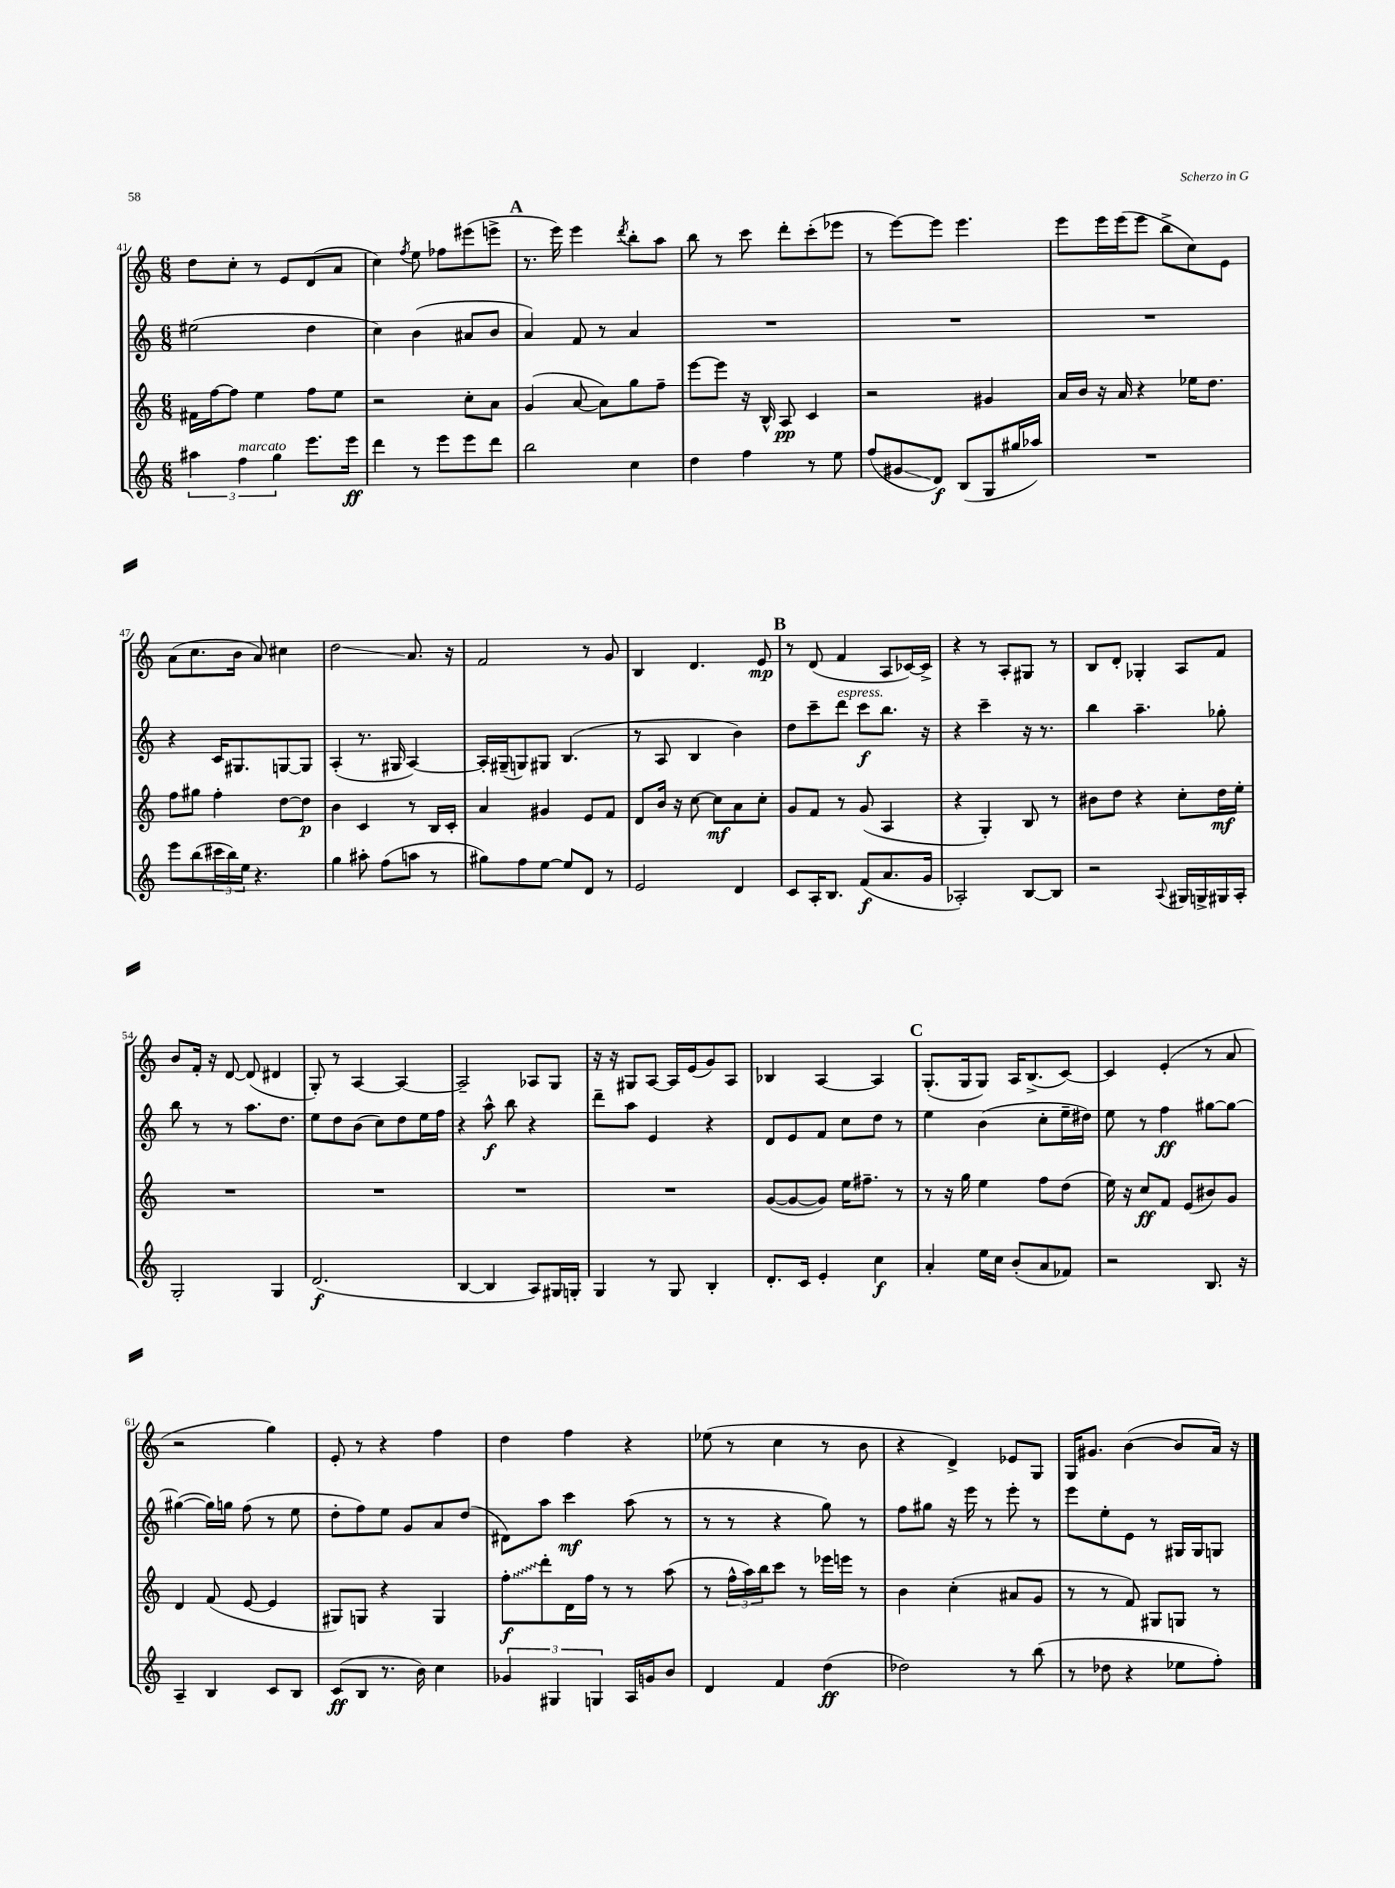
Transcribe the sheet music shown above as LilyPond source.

<<
\new StaffGroup <<
\new Staff = "s0" {
    \clef treble \key c \major \numericTimeSignature \time 6/8
    d''8 c''8-. r8 e'8 d'8( a'8 |
    c''4) \acciaccatura { f''8 } e''8 fes''8 eis'''8( e'''8-> |
    \mark \markup { \bold "A" } r8. e'''16) e'''4 \acciaccatura { d'''8 } b''8-. a''8 |
    b''8 r8 c'''8 d'''8-. c'''8-.( ees'''8 |
    r8 e'''8~) e'''8 e'''4. |
    e'''8 e'''16 e'''16( e'''8 b''8-> c''8) e'8 |
    a'8( c''8. b'16 a'8) cis''4 |
    d''2\glissando a'8. r16 |
    f'2 r8 g'8 |
    b4 d'4. e'8\mp |
    \mark \markup { \bold "B" } r8 d'8( f'4 a8 ces'16~) ces'16-> |
    r4 r8 a8-. gis8 r8 |
    b8 d'8-. ges4-. a8 f'8 |
    b'8 f'16-. r16 d'8~ d'8( dis'4 |
    g8-.) r8 a4~ a4~ |
    a2-- aes8 g8 |
    r16 r16 gis8 a8~ a16 e'16( g'8) a8 |
    bes4 a4~ a4 |
    \mark \markup { \bold "C" } g8.-.( g16 g8) a16 b8.->( c'8~) |
    c'4 e'4-.( r8 a'8 |
    r2 g''4) |
    e'8-. r8 r4 f''4 |
    d''4 f''4 r4 |
    ees''8( r8 c''4 r8 b'8 |
    r4 d'4->) ees'8 g8 |
    g16 gis'8. b'4~( b'8 a'16) r16 \bar "|." |
}
\new Staff = "s1" {
    \clef treble \key c \major \numericTimeSignature \time 6/8
    eis''2( d''4 |
    c''4) b'4( ais'8 b'8 |
    \mark \markup { \bold "A" } a'4) f'8 r8 a'4 |
    R2. |
    R2. |
    R2. |
    r4 c'16 gis8. g8~ g8 |
    a4-.( r8. gis16 a4~) |
    a16-. gis16--( g8) gis8 b4.( |
    r8 a8 b4 b'4) |
    \mark \markup { \bold "B" } d''8 c'''8-- d'''8^\markup { \italic "espress." } c'''8\f b''8. r16 |
    r4 c'''4-- r16 r8. |
    b''4 a''4.-- ges''8-. |
    b''8 r8 r8 a''8. d''8. |
    e''8 d''8 b'8( c''8) d''8 e''16 f''16 |
    r4 a''8-^\f b''8 r4 |
    d'''8-- a''8 e'4 r4 |
    d'8 e'8 f'8 c''8 d''8 r8 |
    \mark \markup { \bold "C" } e''4 b'4( c''8-. e''16-- dis''16) |
    e''8 r8 f''4\ff gis''8~ gis''8~ |
    gis''4~( gis''16) g''16 f''8( r8 e''8 |
    d''8-. f''8) e''8 g'8 a'8 d''8( |
    dis'8) a''8 c'''4\mf a''8( r8 |
    r8 r8 r4 g''8) r8 |
    f''8 gis''8 r16 e'''16 r8 e'''8-. r8 |
    e'''8 e''8-. e'8 r8 gis16 gis16 g8 \bar "|." |
}
\new Staff = "s2" {
    \clef treble \key c \major \numericTimeSignature \time 6/8
    fis'16 f''16~ f''8 e''4 f''8 e''8 |
    r2 c''8-. a'8 |
    \mark \markup { \bold "A" } g'4( a'8~ a'8) g''8 f''8-- |
    e'''8~ e'''8 r16 b16-^ a8\pp c'4 |
    r2 gis'4 |
    a'16 b'16 r16 a'16 r4 ees''16 d''8. |
    f''8 gis''8 f''4-. d''8~ d''8\p |
    b'4 c'4 r8 b16 c'16-. |
    a'4 gis'4 e'8 f'8 |
    d'8 b'16 r16 c''8~ c''8\mf a'8 c''8-. |
    \mark \markup { \bold "B" } g'8 f'8 r8 g'8( a4 |
    r4 g4-.) b8 r8 |
    bis'8 d''8 r4 c''8-. d''16\mf e''16-. |
    R2. |
    R2. |
    R2. |
    R2. |
    g'8~( g'8~ g'8) e''16 fis''8.-- r8 |
    \mark \markup { \bold "C" } r8 r16 g''16 e''4 f''8 d''8( |
    e''16) r16 c''8\ff f'8 e'8( bis'8) g'8 |
    d'4 f'8( e'8~ e'4 |
    gis8) g8 r4 g4 |
    \once \override Glissando.style = #'zigzag f''8-.\glissando\f d'''8-. d'16 f''16 r8 r8 a''8( |
    r8 \tuplet 3/2 { f''16-^ a''16) b''16 } c'''8 r8 ees'''16 e'''16 r8 |
    b'4 c''4-.( ais'8 g'8 |
    r8 r8 f'8) gis8 g8 r8 \bar "|." |
}
\new Staff = "s3" {
    \clef treble \key c \major \numericTimeSignature \time 6/8
    \tuplet 3/2 { ais''4 f''4^\markup { \italic "marcato" } g''4 } e'''8. e'''16\ff |
    d'''4 r8 e'''8 e'''8 d'''8 |
    \mark \markup { \bold "A" } b''2 c''4 |
    d''4 f''4 r8 e''8 |
    f''8( gis'8\glissando d'8\f) b8( g8 gis''16 aes''16) |
    R2. |
    e'''8 b''8( \tuplet 3/2 { cis'''16 b''16) e''16 } r4. |
    g''4 ais''8-. f''8( a''8 r8 |
    gis''8) f''8 e''8~ e''8 d'8 r8 |
    e'2 d'4 |
    \mark \markup { \bold "B" } c'8 a16-. b8. f'8\f( a'8. g'16 |
    aes2-.) b8~ b8 |
    r2 \appoggiatura { a8 } gis16 g16-> gis16 a16-. |
    g2-. g4 |
    d'2.\f( |
    b4~ b4 a8) gis16 g16-. |
    g4 r8 g8 b4-. |
    d'8.-. c'16 e'4-. c''4\f |
    \mark \markup { \bold "C" } a'4-. e''16 c''16 b'8-.( a'8 fes'8) |
    r2 b8. r16 |
    a4-- b4 c'8 b8 |
    c'8\ff( b8 r8. b'16) c''4 |
    \tuplet 3/2 { ges'4 gis4 g4 } a16 g'16 b'8 |
    d'4 f'4 d''4\ff( |
    des''2) r8 b''8( |
    r8 des''8 r4 ees''8 f''8-.) \bar "|." |
}
>>
>>
\layout { \context { \Score currentBarNumber = #41 } }
